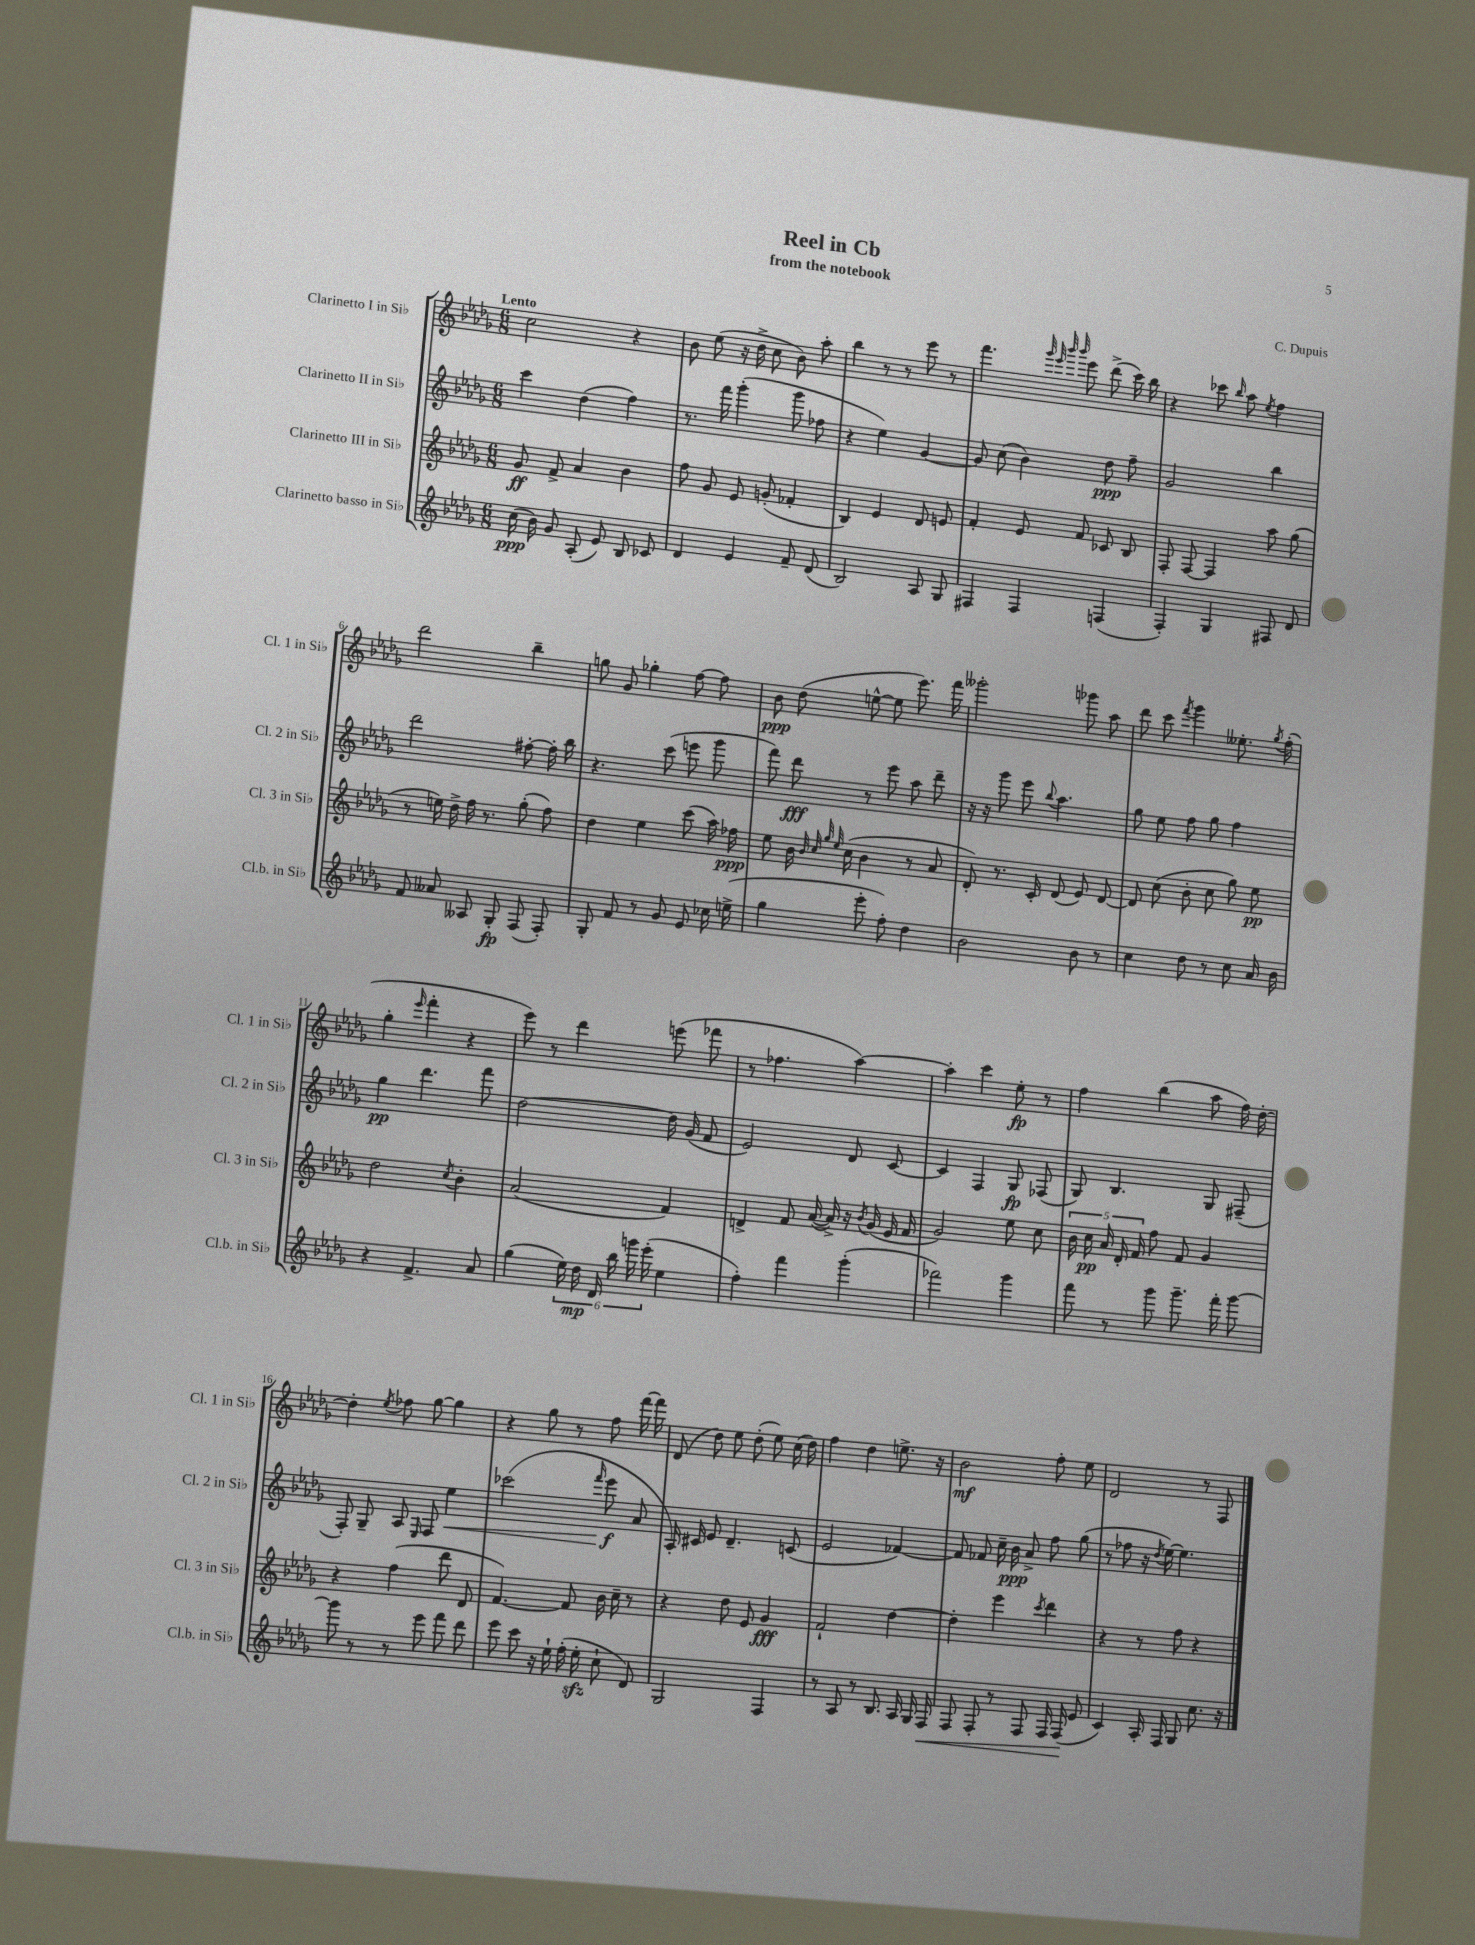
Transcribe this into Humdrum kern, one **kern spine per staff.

**kern	**kern	**kern	**kern
*staff4	*staff3	*staff2	*staff1
*clefG2	*clefG2	*clefG2	*clefG2
*k[b-e-a-d-g-]	*k[b-e-a-d-g-]	*k[b-e-a-d-g-]	*k[b-e-a-d-g-]
*M6/8	*M6/8	*M6/8	*M6/8
(16cc\	8g-/	4ccc\	2cc\
16b-\)	.	.	.
8g-/	8f^/	.	.
(8A-'/	4a-/	(4dd-\	.
8e-/)	.	.	.
8B-/	4b-\	4ff\)	4r
8c-/	.	.	.
=	=	=	=
4d-/	8ff\	8.r	8b-\
.	8g-/	.	(8ee-\
.	.	16fff\	.
4e-/	8e-/	(4ggg-'\	16r
.	.	.	16dd-^\
.	(8g'/	.	8cc\
8f~/	4f-'/	8ggg-\	8b-\)
(8d-/	.	8ff-\	8aa-'\
=	=	=	=
2B-/)	4B-/)	4r	4bb-\
.	4e-/	4ee-\)	8r
.	.	.	8r
8A-/	8d-/	[4g-/	8eee-\
8G-/	8e/	.	8r
=	=	=	=
4F#/	4f'/	8g-/]	4.fff\
.	.	(8cc\	.
4F#/	8e-/	4b-\)	.
.	.	.	32qqggg-/
.	.	.	32qqeee-/
.	.	.	32qqbbb-/
.	.	.	32qqbbb-/
.	8f/	.	8eee-\
(4F/	8c-/	8dd-\	(8ddd-^\
.	8B-/	8ff~\	16ccc\)
.	.	.	16bb-\
=	=	=	=
4F'/)	8F'/	2g-/	4r
.	[8F/	.	.
4G-/	4F/]	.	8ccc-\
.	.	.	16qqbb-/
.	.	.	8aa-\
.	.	.	8qee-/
8F#/	8aa-\	4bb-\	4ff\
8d-/	(8gg-\	.	.
=	=	=	=
8f/	8r	2ddd-\	2ddd-\
8a--/	16ee\)	.	.
.	16dd-^\	.	.
8A--/	16ff\	.	.
.	8.r	.	.
8G-'/	.	.	.
(8F/	(8gg-'\	[8ff#'\	4bb-~\
8F'/)	8ff\)	16ff#'\]	.
.	.	16bb-\	.
=	=	=	=
8G-'/	4dd-\	4.r	8gg\
8f/	.	.	8g-/
8r	4ee-\	.	4gg-'\
8g-/	.	(8ccc\	.
8e-/	(8ccc\	8eee\	[8ff\
16cc-\	16aa-\)	8ggg-\	8ff\]
(16ee^\	16ff-\	.	.
=	=	=	=
4gg-\	8ee-\	8fff\)	8b-\
.	16b-\	8ddd-\	(8dd-\
.	32qqb-/	.	.
.	32qqcc/	.	.
.	32qqgg-/	.	.
.	32qqee-/	.	.
.	(16cc\	.	.
8eee-'\	4b-\	8r	[8ee^^\
8ff'\)	.	8eee-\	8ee\]
4dd-\	8r	8aa-\	8.eee-\)
.	8a-/	8ddd-~\	.
.	.	.	16fff\
=	=	=	=
2b-\	8d-'/)	16r	2ggg--'\
.	.	16r	.
.	8.r	8ggg-\	.
.	.	8eee-\	.
.	16c'/	.	.
.	.	8qqbb-/	.
.	(8d-/	4.aa-\	.
8b-\	8e-/)	.	8ggg-\
8r	[8d-/	.	8aa-\
=	=	=	=
4cc\	8d-/]	8gg-\	8ddd-\
.	(8cc\	8ee-\	8ccc\
.	.	.	8qfff/
8dd-\	8b-'\	8ff\	4ggg-\
8r	8cc\	8gg-\	.
8cc\	8gg-\)	4ff\	8.ee--'\
16a-/	8ee-\	.	.
.	.	.	8qgg-/
16b-\	.	.	(16ff'\
=	=	=	=
4r	2dd-\	4gg-\	4gg-'\
.	.	.	16qqeee-/
4.f^/	.	4.ddd-\	4fff'\
.	8qcc/	.	.
.	4b-'\	.	4r
8a-/	.	8fff\	.
=	=	=	=
(4gg-\	(2a-/	[2dd-\	8eee-\)
.	.	.	8r
24ee-\)	.	.	4ddd-\
24dd-\	.	.	.
24d-/	.	.	.
24bb-\	.	.	.
24ggg\	.	.	.
(24eee-'\	.	.	.
4ee-\	4f/)	16dd-\]	(8eee\
.	.	(16g-/	.
.	.	8f/	8fff-\
=	=	=	=
4ff'\)	4d^/	2e-/)	8r
.	.	.	4.ff-\
4fff\	8f/	.	.
.	([16a-/	.	.
.	16a-^/])	.	.
(4ggg-'\	16r	8d-/	[4aa-\)
.	8qb-/	.	.
.	(16g-/	.	.
.	16e-/	[8c/	.
.	16f/	.	.
=	=	=	=
2fff-\)	2g-/)	4c/]	4aa-'\]
.	.	4F/	4ccc\
4ggg-\	8ee-\	8G-/	8ee-'\
.	8cc\	(8F-/	8r
=	=	=	=
8fff\	20b-\	8G-/)	4ff\
.	20cc\	.	.
.	20a-/	.	.
8r	.	4.B-/	.
.	20d-'/	.	.
.	20f/	.	.
8ggg-\	8ff\	.	(4bb-\
8.ggg-~\	8f/	.	.
.	4g-/	8G-/	8aa-\
16fff'\	.	.	.
[8ggg-\	.	(8F#~/	16ff\)
.	.	.	[16dd-'\
=	=	=	=
8ggg-\]	4r	8F'/)	4dd-'\]
8r	.	8G-~/	.
.	.	.	8qee-/
8r	(4ff\	8A-/	8ff-\
.	.	16qqE-/	.
8eee-\	.	8F/	[8gg-\
8fff\	8ddd-\	4ee-\	4gg-\]
8ddd-\	8d-/	.	.
=	=	=	=
8eee-\	[4.f/)	(2ccc-\	4r
8ccc\	.	.	.
16r	.	.	8gg-\
16ee-`\	.	.	.
(16ff'\	8f/]	.	8r
16ee-'\	.	.	.
.	.	16qqfff/	.
8cc`\	16b-\	8eee-\	8ff\
.	16cc~\	.	.
8d-/)	8r	8a-/	[16fff\
.	.	.	16fff\]
=	=	=	=
2G-/	4r	16A-'/)	(8d-/
.	.	16c#/	.
.	.	8e-/	8dd-\)
.	8dd-\	4.d-~/	8ee-\
.	8e-/	.	(8dd-'\
4F/	4g-/	.	8ee-\)
.	.	(8c/	(16cc\
.	.	.	16dd-\)
=	=	=	=
8r	2f`/	2e-/	4ff\
8A-/	.	.	.
8r	.	.	4dd-\
8.B-/	.	.	.
.	[4dd-\	[4f-/)	8.ee^\
16A-/	.	.	.
16G-/	.	.	.
16F/	.	.	16r
=	=	=	=
8F/	4dd-'\]	8f-/]	2b-\
8F'/	.	8f-/	.
8r	4eee-\	16cc~\	.
.	.	16b-\	.
8F/	.	8a-^/	.
.	8qccc/	.	.
16F/	4ddd-\	8ff\	8ff'\
(16F/	.	.	.
8e-/	.	(8gg-\	8ee-\
=	=	=	=
4c/)	4r	8r	2d-/
.	.	8ff-\	.
16A-'/	8r	16r	.
.	.	8qdd-/	.
16F/	.	[16ee-\)	.
8G-/	8ff\	4.ee-\]	.
8.cc\	4r	.	8r
.	.	.	8F/
16r	.	.	.
==	==	==	==
*-	*-	*-	*-
